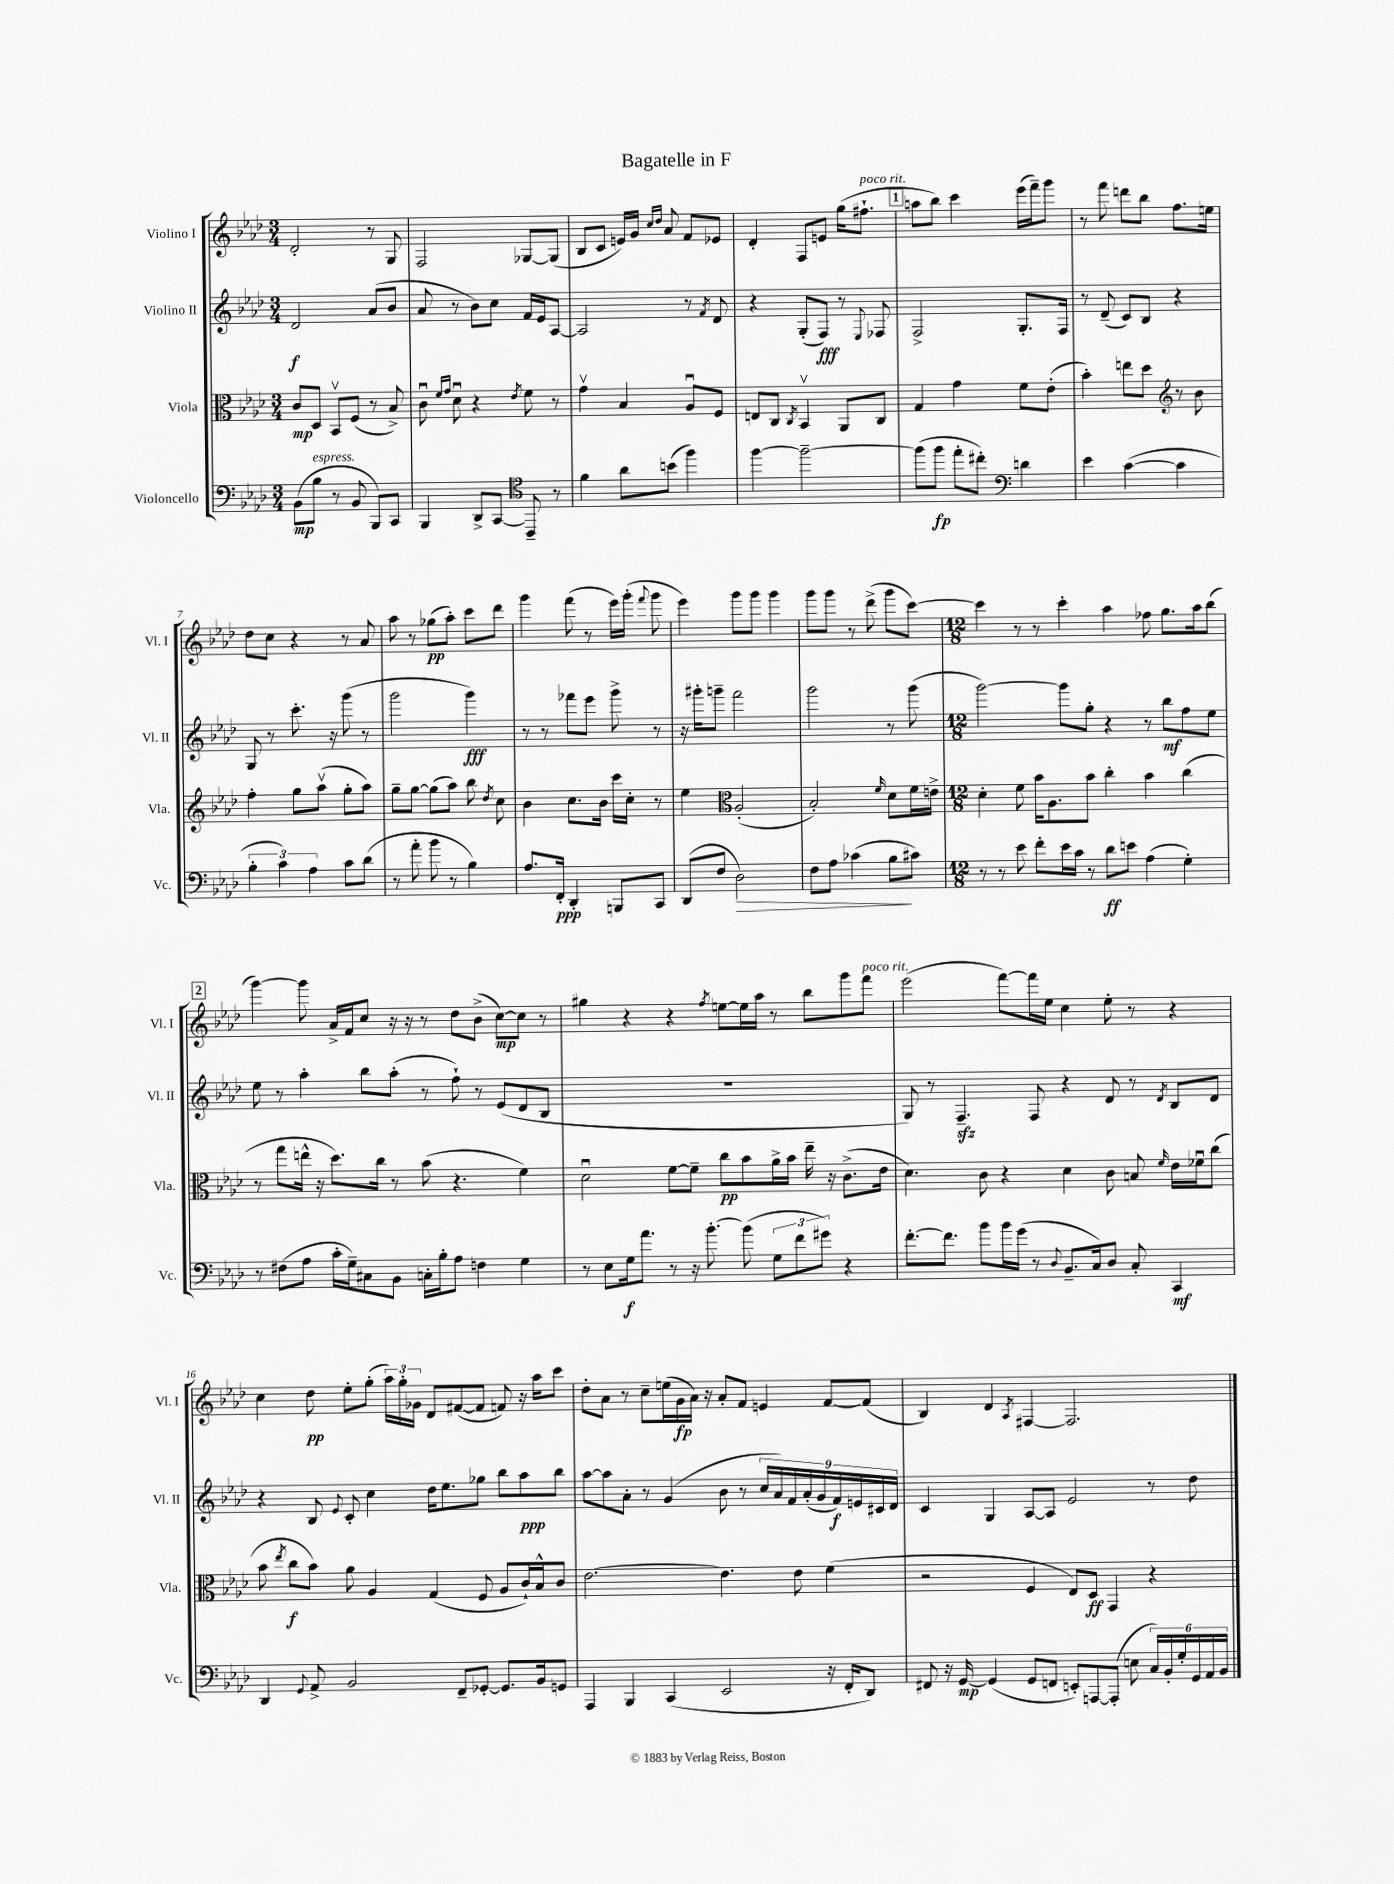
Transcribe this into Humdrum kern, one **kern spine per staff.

**kern	**kern	**kern	**kern
*staff4	*staff3	*staff2	*staff1
*clefF4	*clefC3	*clefG2	*clefG2
*k[b-e-a-d-]	*k[b-e-a-d-]	*k[b-e-a-d-]	*k[b-e-a-d-]
*M3/4	*M3/4	*M3/4	*M3/4
(8BB-	8c	2d-	2d-'
8B-	8D-	.	.
8r	8BB-v	.	.
8BB-	(8F	.	.
8BBB-)	8r	(8a-	8r
8CC	8B-^)	8b-	8G
=	=	=	=
4BBB-	8cu	8a-	2F
.	16qqf	.	.
.	16qqg	.	.
.	8d-u	8r	.
8DD-^	4r	8b-)	.
[8CC	.	8cc	.
.	8qe-	.	.
8CC~]	8f	16f	[8G-
.	.	16e-	.
8r	8r	[8A-	(8G-]
=	=	=	=
*clefC4	*	*	*
4f	4gv	2A-]	8B-
.	.	.	8c
8a-	4B-	.	16e)
.	.	.	16g
.	.	.	16qqcc
.	.	.	16qqdd-
(8b	.	.	8a-
4ff)	8A-u	8r	8f
.	.	8qf	.
.	8F	8d-	8e-
=	=	=	=
[4ff	8E	4r	4d-'
.	8C	.	.
.	8qC	.	.
2ff~_	4BB-v	(8G'	8F
.	.	8F)	8e
.	8AA-	8r	(16gg
.	.	.	8.ff#`
.	.	8qqE-	.
.	8C	8F-	.
=	=	=	=
(8ff]	4G	2F^	8aa
8ff	.	.	8bb-)
8ee-'	4g	.	4ccc
8cc#')	.	.	.
*clefF4	*	*	*
4d	8f	8.G'	(16eee-
.	.	.	16fff~)
.	(8e-'	.	8ggg
.	.	16F	.
=	=	=	=
4e-	4b-')	8r	8r
.	.	(8d-~	8fff
([4c	8ee	8c)	8ddd
.	8dd-	8B-	8bb-
4c]	8r	4r	8.ff
.	8b-	.	.
.	.	.	16ee
=	=	=	=
*	*clefG2	*	*
6B-'	4ff'	8G	8dd-
.	.	8r	8cc
6c)	.	.	.
.	8gg	8.ccc'	4r
6A-	.	.	.
.	(8aa-v	.	.
.	.	16r	.
8c	8gg'	(8ggg	8r
(8d-	8aa-)	8r	8a-
=	=	=	=
8r	8gg~	2ggg	8aa-
8a-'	[8gg	.	8r
8b-	(8gg]	.	(8gg-
8r	8aa-)	.	8aa-')
4B-)	8bb-	4ggg)	8ccc
.	8qdd-	.	.
.	8cc	.	8ddd-
=	=	=	=
8.A-	4b-	8r	4ggg
.	.	8r	.
16FF'	.	.	.
4DD-'	8.cc	8fff-	(8fff
.	.	8eee-	8r
.	16b-	.	.
8BBB	16ccc	8ggg^	16eee-)
.	16cc'	.	(16ggg'
.	.	.	8qqfff
8CC	8r	8r	8ggg
=	=	=	=
(8DD-	4ee-	16r	4eee-)
.	.	16ggg#'	.
8F	.	8ggg~	.
*	*clefC3	*	*
2D-)	(2A-'	2fff	8ggg
.	.	.	8ggg
.	.	.	4ggg
=	=	=	=
8F	2B-')	2ggg	8ggg
8A-	.	.	8ggg
(4c-	.	.	8r
.	.	.	(8ddd-^
.	16qqf	.	.
8B-	8d-	8r	8ggg
8c#)	16f	(8ggg	[8ccc)
.	16e^	.	.
=	=	=	=
*M12/8	*M12/8	*M12/8	*M12/8
8r	4d-'	[2ggg)	4ccc]
8r	.	.	.
8e-	8f	.	8r
8f'	16b-	.	8r
.	8.A-	.	.
16e-	.	8ggg]	4ccc'
16c	.	.	.
8r	8b-	8gg'	.
8d-	4cc'	4r	4aa-
8e	.	.	.
(4A-	4b-	8r	8ff-
.	.	8bb-	8.gg
4G')	(4cc	8ff	.
.	.	.	16aa-
.	.	8ee-	(8bb-
=	=	=	=
8r	8r	8ee-	[4ggg)
(8F#	8gg	8r	.
8A-	16ee^^	4aa-'	8ggg]
.	16r	.	.
16c'	8.dd-)	.	16a-^
16G~)	.	.	16f
8C#	.	8bb-	8cc
.	16cc	.	.
8BB-	8r	(8aa-'	16r
.	.	.	16r
16C'	(8b-	8r	8r
16B-'	.	.	.
8A-	4.r	8ff`)	8dd-
4F	.	8r	(8b-^
.	.	(8e-	[8cc)
4G	4f)	8d-	8cc]
.	.	8B-	8r
=	=	=	=
8r	2d-u	1.r	4gg#
8E-	.	.	.
16G	.	.	4r
8.a-	.	.	.
8r	[8f	.	4r
16r	8f~]	.	.
[8.b-'	.	.	.
.	.	.	8qff
.	8cc	.	[8ee
(8b-]	8b-	.	16ee]
.	.	.	16aa-
12G	16a-^	.	8r
.	16b-	.	.
12f	.	.	.
.	16ee-~	.	8bb-
12g#)	.	.	.
.	16r	.	.
4r	(8.c^	.	8ggg
.	.	.	8fff
.	16e-	.	.
=	=	=	=
[8.f'	4.d-)	8G)	(2eee-
.	.	8r	.
8.f]	.	.	.
.	.	4.F~	.
8b-	8c	.	.
16b-	4r	.	[8fff)
(16g	.	.	.
8r	.	8F	16fff]
.	.	.	16ee-
8qqD-	.	.	.
8.BB-~	4d-	4r	4cc
16C)	.	.	.
8D-	8c	8d-	8ee-'
8C'	8B	8r	8r
.	16qqf	8qd-	.
4CC	16e-	8B-	4r
.	16f-u	.	.
.	(8cc	8d-	.
=	=	=	=
4DD-	8b-	4r	4cc
.	8qee-	.	.
.	8cc	.	.
8qqGG	.	.	.
8AA-^	8b-)	8B-	8dd-
.	.	8qqe-	.
2BB-	8a-	8c'	8ee-'
.	4A-	4cc	(8gg'
.	.	.	24aa-)
.	.	.	24gg'
.	.	.	24g-
.	(4G	16dd-	8d-
.	.	8.ee-	.
8FF~	.	.	([8f#
[8GG-'	8F	8gg-	8f#]
8.GG-]	8A-	8bb-	8f)
.	16c`)	8aa-	16r
16BB-	16B-^^	.	16aa-
8GG	8c	8bb-	8ccc
=	=	=	=
4AAA-	[2.e-	[8aa-	8dd-'
.	.	8aa-]	8a-
4BBB-	.	8a-'	8r
.	.	8r	8cc~
(4CC	.	(4g	(16ee
.	.	.	16g
.	.	.	16a-)
.	.	.	16r
2EE-	4.e-]	8b-	8a-'
.	.	8r	8f
.	.	18cc	4e
.	.	18a-)	.
.	.	18f	.
.	8e-	.	.
.	.	(18a-'	.
.	.	18g	.
16r	(4f	.	[8f
.	.	18f)	.
16FF'	.	.	.
.	.	18e	.
8DD-)	.	.	(8f]
.	.	18c#	.
.	.	18d-	.
=	=	=	=
8FF#	2r	4c	4B-)
16r	.	.	.
[16GG	.	.	.
(4GG]	.	4G	4d-
.	.	.	8qA-
8GG	4F	[8A-	[4F#
8FF	.	8A-]	.
8EE')	8E-)	2e-	2.F#]
[8AAA	8D-	.	.
(8AAA']	4GG	.	.
8E	.	.	.
24C)	4r	8r	.
24BB-'	.	.	.
24G'	.	.	.
24GG	.	8dd-	.
24AA-	.	.	.
24BB-	.	.	.
==	==	==	==
*-	*-	*-	*-
